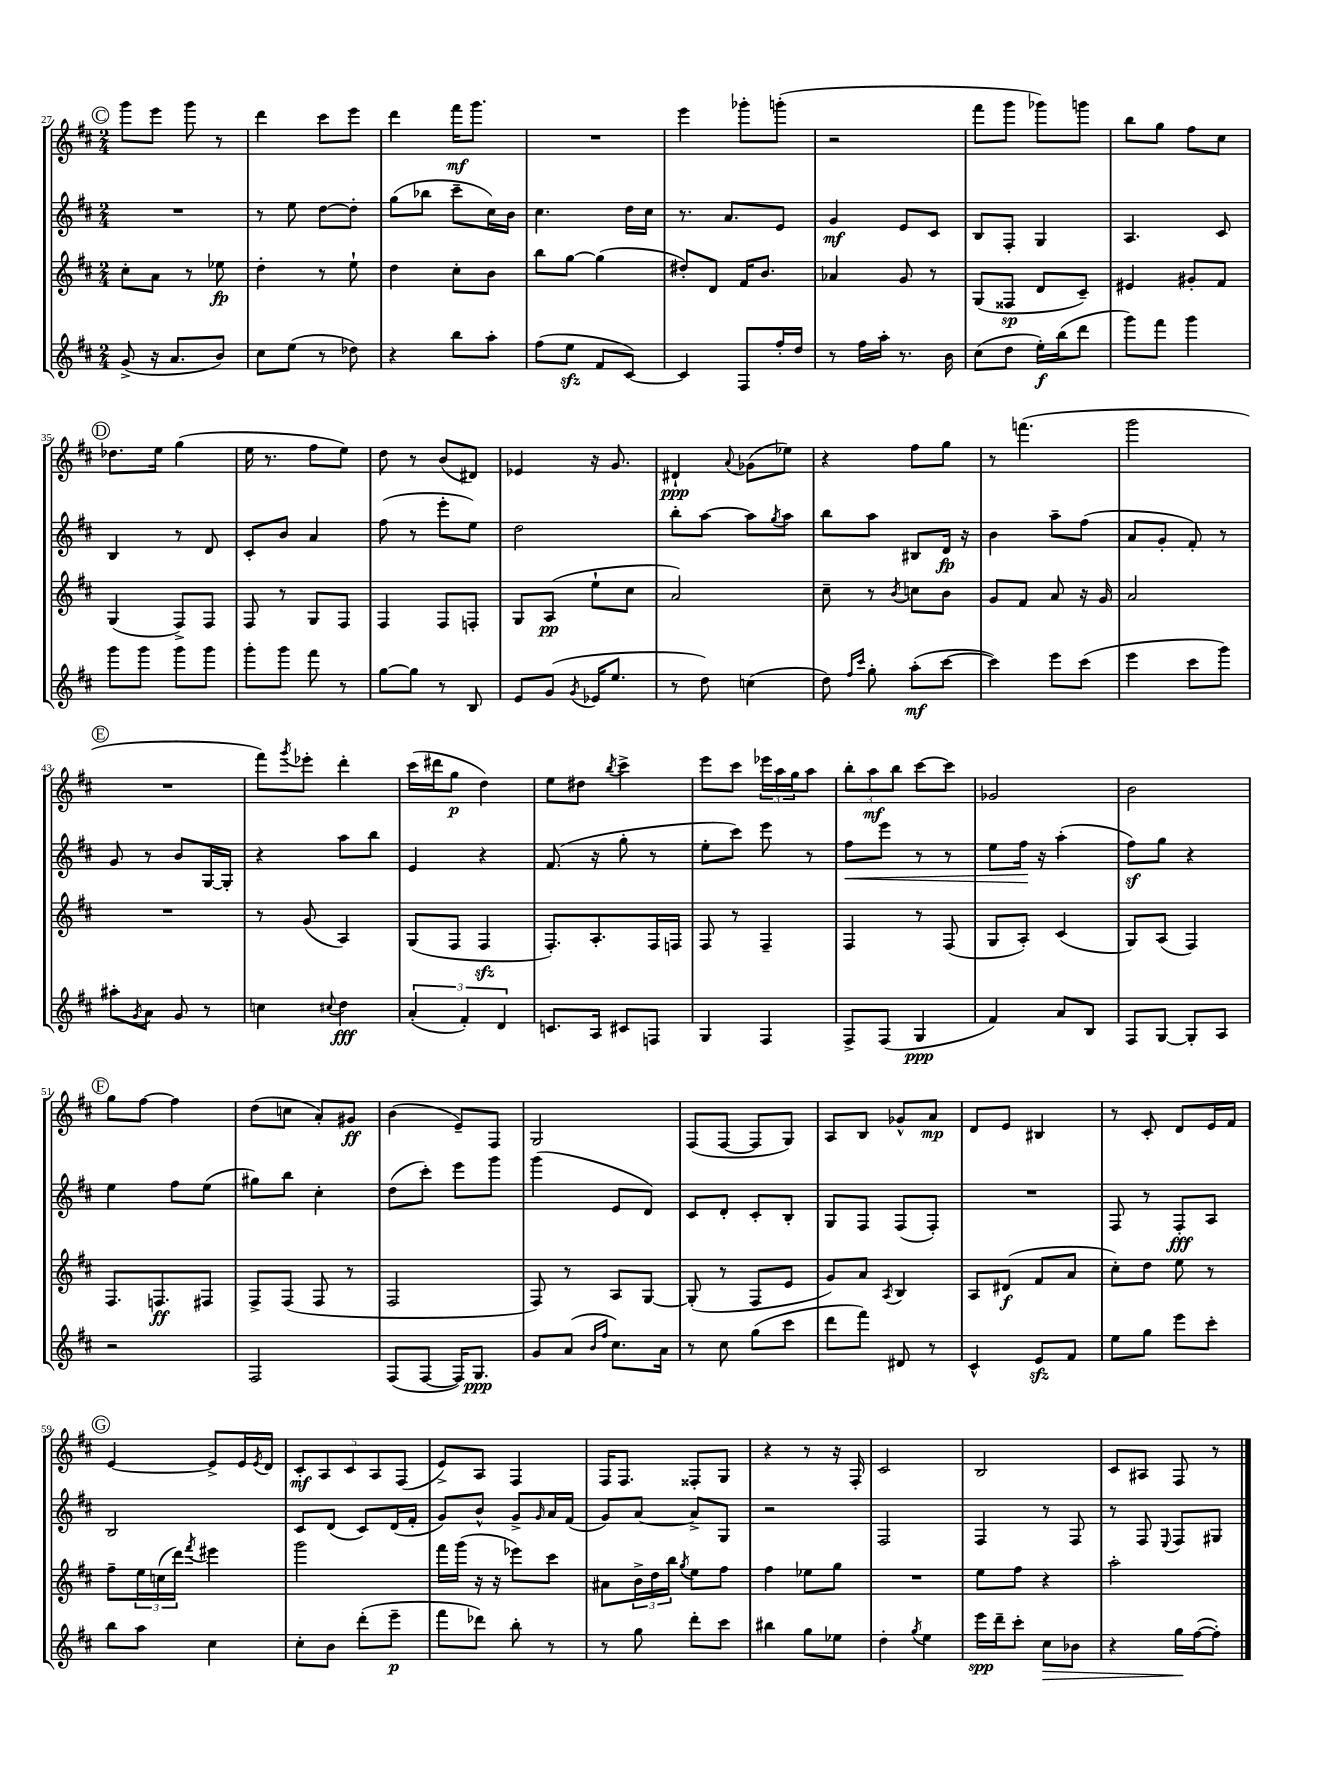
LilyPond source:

<<
\new StaffGroup <<
\new Staff = "s0" {
    \clef treble \key d \major \numericTimeSignature \time 2/4
    \mark \markup { \circle "C" } g'''8 e'''8 g'''8 r8 |
    d'''4 cis'''8 e'''8 |
    d'''4 fis'''16\mf g'''8. |
    R2 |
    e'''4 ges'''8-. g'''8-.( |
    r2 |
    fis'''8 g'''8 ges'''8) g'''8 |
    b''8 g''8 fis''8 cis''8 |
    \mark \markup { \circle "D" } des''8. e''16 g''4( |
    e''16 r8. fis''8 e''8) |
    d''8 r8 b'8( dis'8) |
    ees'4 r16 g'8. |
    dis'4-!\ppp \appoggiatura { a'8 } ges'8( ees''8) |
    r4 fis''8 g''8 |
    r8 f'''4.( |
    g'''2 |
    \mark \markup { \circle "E" } R2 |
    fis'''8) \acciaccatura { g'''8 } ees'''8-. d'''4-. |
    cis'''16( dis'''16 g''8\p d''4) |
    e''8 dis''8 \acciaccatura { b''8 } cis'''4-> |
    e'''8 cis'''8 \tuplet 3/2 { ees'''16 a''16 g''16 } a''8 |
    \tuplet 3/2 { b''8-. a''8\mf b''8 } cis'''8~ cis'''8 |
    ges'2 |
    b'2 |
    \mark \markup { \circle "F" } g''8 fis''8~ fis''4 |
    d''8( c''8 a'8-.) gis'8\ff |
    b'4( e'8--) fis8 |
    g2 |
    fis8( fis8~ fis8 g8) |
    a8 b8 ges'8-^ a'8\mp |
    d'8 e'8 bis4 |
    r8 cis'8-. d'8 e'16 fis'16 |
    \mark \markup { \circle "G" } e'4~ e'8-> e'16 \acciaccatura { e'8 } d'16 |
    \tuplet 5/4 { cis'8-.\mf a8 cis'8 a8 fis8( } |
    e'8->) a8 fis4 |
    fis16 fis8. fisis8-. g8 |
    r4 r8 r16 fis16-. |
    cis'2 |
    b2 |
    cis'8 ais8 fis8 r8 \bar "|." |
}
\new Staff = "s1" {
    \clef treble \key d \major \numericTimeSignature \time 2/4
    \mark \markup { \circle "C" } R2 |
    r8 e''8 d''8~ d''8-. |
    g''8( bes''8 cis'''8-- cis''16) b'16 |
    cis''4. d''16 cis''16 |
    r8. a'8. e'8 |
    g'4\mf e'8 cis'8 |
    b8 fis8-. g4 |
    a4. cis'8 |
    \mark \markup { \circle "D" } b4 r8 d'8 |
    cis'8-. b'8 a'4 |
    fis''8( r8 e'''8-. e''8) |
    d''2 |
    b''8-. a''8~ a''8 \acciaccatura { g''8 } a''8 |
    b''8 a''8 bis8 d'16\fp r16 |
    b'4 a''8-- fis''8( |
    a'8 g'8-. fis'8-.) r8 |
    \mark \markup { \circle "E" } g'8 r8 b'8 g16~ g16-. |
    r4 a''8 b''8 |
    e'4 r4 |
    fis'8.( r16 g''8-. r8 |
    e''8-. cis'''8) e'''8 r8 |
    fis''8\< e'''8 r8 r8 |
    e''8 fis''16\! r16 a''4-.( |
    fis''8\sf) g''8 r4 |
    \mark \markup { \circle "F" } e''4 fis''8 e''8( |
    gis''8) b''8 cis''4-. |
    d''8( cis'''8-.) e'''8 g'''8 |
    g'''4( e'8 d'8) |
    cis'8 d'8-. cis'8-. b8-. |
    g8 fis8 fis8( fis8-.) |
    R2 |
    fis8 r8 fis8-.\fff a8 |
    \mark \markup { \circle "G" } b2 |
    cis'8 d'8( cis'8) d'16( fis'16-. |
    g'8) b'8-^ g'8-> \grace { g'16 } a'16 fis'16( |
    g'8) a'8~ a'8-> g8 |
    r2 |
    fis2 |
    fis4 r8 fis8 |
    r8 fis8 \appoggiatura { e8 } fis8 gis8 \bar "|." |
}
\new Staff = "s2" {
    \clef treble \key d \major \numericTimeSignature \time 2/4
    \mark \markup { \circle "C" } cis''8-. a'8 r8 ees''8\fp |
    d''4-. r8 e''8-! |
    d''4 cis''8-. b'8 |
    b''8 g''8~ g''4( |
    dis''8-.) d'8 fis'16 b'8. |
    aes'4 g'8 r8 |
    g8( fisis8\sp d'8 cis'8--) |
    eis'4 gis'8-. fis'8 |
    \mark \markup { \circle "D" } g4( fis8->) fis8 |
    fis8 r8 g8 fis8 |
    fis4 fis8 f8-. |
    g8 a8\pp( e''8-! cis''8 |
    a'2) |
    cis''8-- r8 \acciaccatura { b'8 } c''8 b'8 |
    g'8 fis'8 a'8 r16 g'16 |
    a'2 |
    \mark \markup { \circle "E" } R2 |
    r8 g'8( a4) |
    g8( fis8 fis4\sfz |
    fis8.-.) a8.-. fis16 f16 |
    fis8 r8 fis4-- |
    fis4 r8 fis8( |
    g8 a8-.) cis'4( |
    g8) a8( fis4) |
    \mark \markup { \circle "F" } fis8. f8.\ff fis8 |
    fis8-> fis8( fis8 r8 |
    fis2 |
    fis8) r8 a8 g8~ |
    g8-.( r8 fis8 e'8 |
    g'8) a'8 \acciaccatura { a8 } b4 |
    a8 dis'8\f( fis'8 a'8 |
    cis''8-.) d''8 e''8 r8 |
    \mark \markup { \circle "G" } fis''8-- \tuplet 3/2 { e''16 c''16( d'''16) } \acciaccatura { fis'''8 } eis'''4 |
    g'''2 |
    fis'''16 g'''16( r16 r16 ees'''8) cis'''8 |
    ais'8 \tuplet 3/2 { b'16-> d''16 b''16 } \acciaccatura { g''8 } e''8 fis''8 |
    fis''4 ees''8 g''8 |
    R2 |
    e''8 fis''8 r4 |
    a''2-. \bar "|." |
}
\new Staff = "s3" {
    \clef treble \key d \major \numericTimeSignature \time 2/4
    \mark \markup { \circle "C" } g'8->( r16 a'8. b'8) |
    cis''8 e''8( r8 des''8) |
    r4 b''8 a''8-. |
    fis''8( e''8\sfz fis'8 cis'8~) |
    cis'4 fis8 fis''16-. d''16 |
    r8 fis''16 a''16-. r8. b'16 |
    cis''8( d''8 e''16-.\f) b''16( d'''8 |
    g'''8) fis'''8 g'''4 |
    \mark \markup { \circle "D" } g'''8 g'''8 g'''8 g'''8 |
    g'''8-. g'''8 fis'''8 r8 |
    g''8~ g''8 r8 b8 |
    e'8 g'8( \acciaccatura { g'8 } ees'16 e''8. |
    r8 d''8) c''4( |
    d''8) \grace { fis''16 cis'''16 } g''8-. a''8-.\mf( cis'''8~ |
    cis'''4) e'''8 cis'''8( |
    e'''4 cis'''8 g'''8) |
    \mark \markup { \circle "E" } ais''8-. \acciaccatura { g'8 } a'8 g'8 r8 |
    c''4 \appoggiatura { cis''8 } d''4\fff |
    \tuplet 3/2 { a'4-.( fis'4-.) d'4 } |
    c'8. a16 cis'8 f8 |
    g4 fis4 |
    fis8-> fis8( g4\ppp |
    fis'4) a'8 b8 |
    fis8 g8~ g8-. a8 |
    \mark \markup { \circle "F" } r2 |
    fis2 |
    fis8( fis8~ fis16) g8.\ppp |
    g'8 a'8( \grace { b'16 fis''16 } cis''8.) a'16 |
    r8 cis''8 g''8( cis'''8 |
    d'''8 fis'''8) dis'8 r8 |
    cis'4-^ e'8\sfz fis'8 |
    e''8 g''8 e'''8 cis'''8-. |
    \mark \markup { \circle "G" } b''8 a''8 cis''4 |
    cis''8-. b'8 d'''8-.( e'''8--\p |
    fis'''8 des'''8) b''8-. r8 |
    r8 g''8 d'''8-. cis'''8 |
    bis''4 g''8 ees''8 |
    d''4-. \acciaccatura { g''8 } e''4 |
    e'''16\spp d'''16-- cis'''8-. cis''8\> bes'8 |
    r4 g''16\! fis''16~( fis''8-.) \bar "|." |
}
>>
>>
\layout { \context { \Score currentBarNumber = #27 } }
